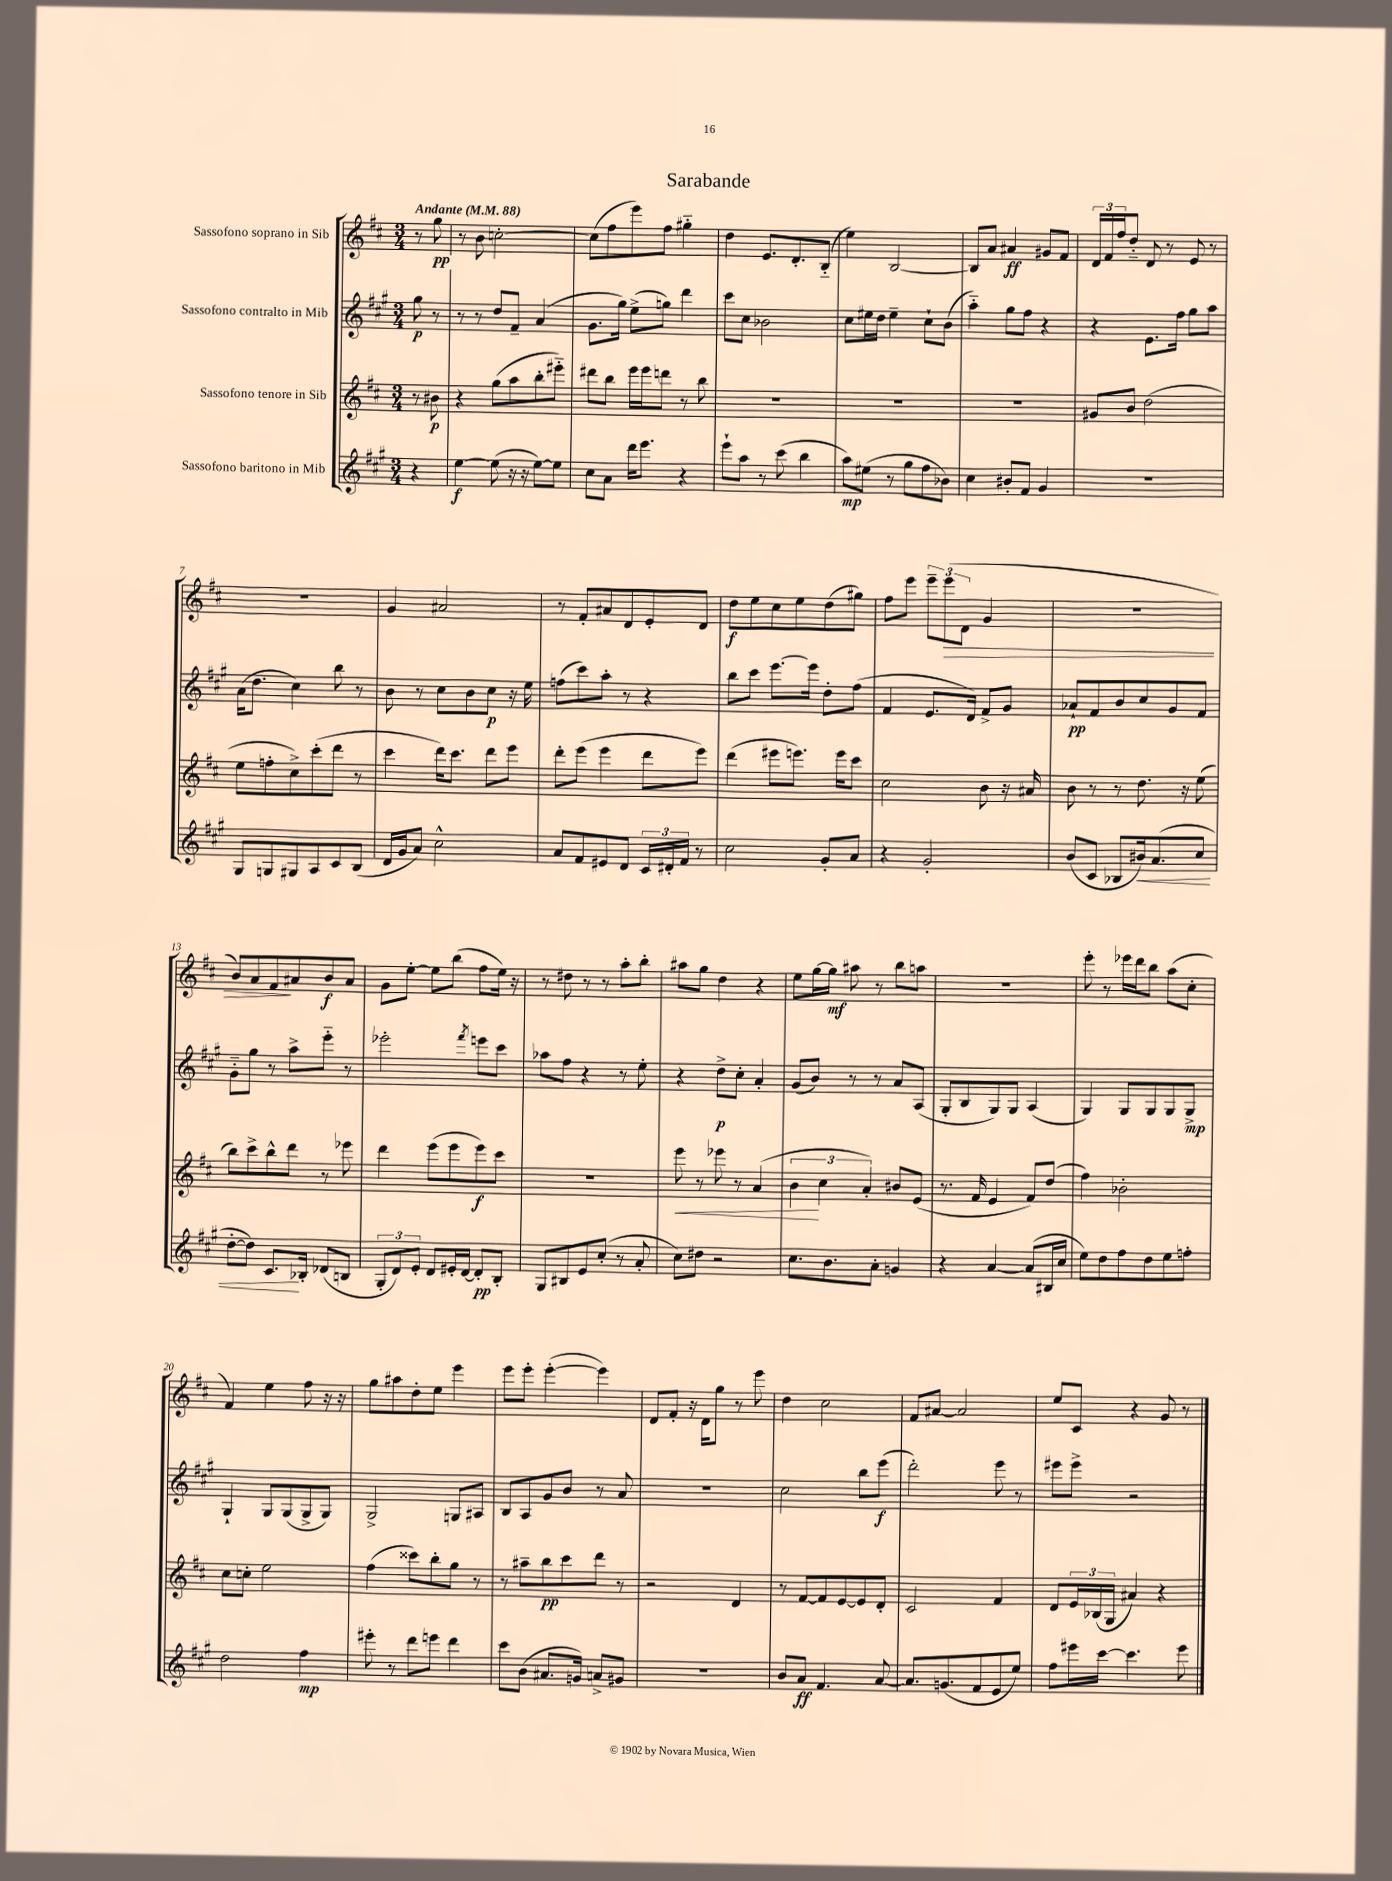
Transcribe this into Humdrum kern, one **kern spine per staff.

**kern	**dynam	**kern	**dynam	**kern	**dynam	**kern	**dynam
*part4	*part4	*part3	*part3	*part2	*part2	*part1	*part1
*staff4	*staff4	*staff3	*staff3	*staff2	*staff2	*staff1	*staff1
*I"Sassofono baritono in Mib	*	*I"Sassofono tenore in Sib	*	*I"Sassofono contralto in Mib	*	*I"Sassofono soprano in Sib	*
*clefG2	*	*clefG2	*	*clefG2	*	*clefG2	*
*k[f#c#g#]	*	*k[f#c#]	*	*k[f#c#g#]	*	*k[f#c#]	*
*M3/4	*	*M3/4	*	*M3/4	*	*M3/4	*
*MM88	*	*MM88	*	*MM88	*	*MM88	*
=	=	=	=	=	=	=	=
!	!	!	!	!	!	!LO:TX:a:B:t=Andante	!
4r	.	8r	.	8gg#\	p	8r	.
.	.	8b#X\	p	8r	.	8gg\	pp
=1	=1	=1	=1	=1	=1	=1	=1
[4ee\	f	4r	.	8r	.	8r	.
.	.	.	.	8r	.	8b\	.
(8ee\]	.	(8gg\L	.	8dd/L	.	[2ccn'\	.
16r	.	8aa\	.	8f#~/J	.	.	.
16r	.	.	.	.	.	.	.
[8ee\L)	.	8bb'\	.	(4a/	.	.	.
8ee\J]	.	8eee#X\J)	.	.	.	.	.
=2	=2	=2	=2	=2	=2	=2	=2
8cc#\L	.	8ddd#X\L	.	8.g#\L	.	(8cc\L]	.
8a\J	.	8bb\J	.	.	.	8ff#\	.
.	.	.	.	16gg#\Jk)	.	.	.
16ddd\KL	.	16eee\LL	.	(8ee^\L	.	8eee\)	.
8.eee\J	.	16eee\J	.	.	.	.	.
.	.	8dddn\J	.	8ggn\J)	.	8ff#\J	.
4r	.	8r	.	4ddd\	.	4gg#X\	.
.	.	8bb\	.	.	.	.	.
=3	=3	=3	=3	=3	=3	=3	=3
8eee`\L	.	2.r	.	8ccc#\L	.	4dd\	.
8aa\J	.	.	.	8cc#\J	.	.	.
8r	.	.	.	2b-X\	.	8.e/L	.
(8ccc#\	.	.	.	.	.	.	.
.	.	.	.	.	.	8.d'/	.
4bb\	.	.	.	.	.	.	.
.	.	.	.	.	.	(8B/J	.
=4	=4	=4	=4	=4	=4	=4	=4
8aa\L)	mp	2.r	.	8cc#\L	.	4ee\)	.
(8ee#X\J	.	.	.	16ee#X\L	.	.	.
.	.	.	.	16dd\JJ	.	.	.
8r	.	.	.	4ee#~\	.	[2B/	.
8gg#\L	.	.	.	.	.	.	.
8ff#\	.	.	.	8cc#`\L	.	.	.
8b-X\J)	.	.	.	(8b\J	.	.	.
=5	=5	=5	=5	=5	=5	=5	=5
4cc#\	.	2.r	.	4aa\)	.	8B/L]	.
.	.	.	.	.	.	8a/J	.
8b#X'/L	.	.	.	8gg#\L	.	4a#X/	ff
8f#/J	.	.	.	8ff#\J	.	.	.
4g#/	.	.	.	4r	.	8g#X/L	.
.	.	.	.	.	.	8f#/J	.
=6	=6	=6	=6	=6	=6	=6	=6
2.r	.	8g#X/L	.	4r	.	24d/LL	.
.	.	.	.	.	.	24f#/	.
.	.	.	.	.	.	24ff#/J	.
.	.	8b/J	.	.	.	8dd/J	.
.	.	(2dd\	.	8.e\L	.	8d/	.
.	.	.	.	.	.	8r	.
.	.	.	.	16ff#\Jk	.	.	.
.	.	.	.	8gg#\L	.	8e/	.
.	.	.	.	8aa\J	.	8r	.
!!LO:LB:g=z
=7	=7	=7	=7	=7	=7	=7	=7
8G#/L	.	8ee\L	.	(16a\KL	.	2.r	.
.	.	.	.	8.dd\J	.	.	.
8Gn/	.	8ffn'\	.	.	.	.	.
8G#X/	.	8cc#^\)	.	4cc#\)	.	.	.
8A/	.	(8ccc#'\	.	.	.	.	.
8c#/	.	8ddd\J	.	8bb\	.	.	.
(8B/J	.	8r	.	8r	.	.	.
=8	=8	=8	=8	=8	=8	=8	=8
16d/LL	.	4ccc#\	.	8b\	.	4g/	.
16g#/J	.	.	.	.	.	.	.
8a/J)	.	.	.	8r	.	.	.
2cc#^^\	.	16ddd\KL)	.	8cc#\L	.	2a#X/	.
.	.	8.ccc#\J	.	.	.	.	.
.	.	.	.	8b\	.	.	.
.	.	8ddd\L	.	8cc#\J	p	.	.
.	.	8eee\J	.	16r	.	.	.
.	.	.	.	16ee\	.	.	.
=9	=9	=9	=9	=9	=9	=9	=9
8a/L	.	8ddd'\L	.	(8ffn\L	.	8r	.
8f#/	.	(8eee\J	.	8ccc#\)	.	8f#'/L	.
8e#X/	.	4eee\	.	8aa'\J	.	8a#X/	.
8d/J	.	.	.	8r	.	8d/	.
24c#/LL	.	8ddd\L	.	4r	.	8e'/	.
24d#X'/	.	.	.	.	.	.	.
24f#/JJ	.	.	.	.	.	.	.
8r	.	8eee\J)	.	.	.	8d/J	.
=10	=10	=10	=10	=10	=10	=10	=10
2cc#\	.	(4ddd\	.	8bb\L	.	8dd\L	f
.	.	.	.	8ccc#\J	.	8ee\	.
.	.	8eee#X\L	.	[8.eee\L	.	8cc#\	.
.	.	8.eeen\J)	.	.	.	8ee\	.
.	.	.	.	16eee\Jk]	.	.	.
8g#'/L	.	.	.	8dd'\L	.	(8dd\	.
.	.	16eee\KL	.	.	.	.	.
8a/J	.	8ccc#\J	.	(8ff#\J	.	8gg#X\J)	.
=11	=11	=11	=11	=11	=11	=11	=11
4r	.	2cc#\	.	4f#/	.	8ff#\L	.
.	.	.	.	.	.	8eee\J	.
2g#'/	.	.	.	8.e/L	.	12eee~\L	.
!	!	!	!	!	!	!	!LO:HP:b
.	.	.	.	.	.	(12eee\	>
.	.	.	.	.	.	12d\J	.
.	.	.	.	16d/Jk)	.	.	.
.	.	8b\	.	8f#^/L	.	4g/	.
.	.	16r	.	8g#/J	.	.	.
.	.	16a#X/	.	.	.	.	.
=12	=12	=12	=12	=12	=12	=12	=12
(8b/L	.	8b\	.	8a-X`/L	pp	2.r	.
8c#/J	.	8r	.	8f#/	.	.	.
8B-X/L	.	8r	.	8b/	.	.	.
!	!LO:HP:b	!	!	!	!	!	!
16b#X/k)	<	8.dd\	.	8cc#/	.	.	.
(8.a/	.	.	.	.	.	.	.
.	.	.	.	8g#/	.	.	.
.	.	16r	.	.	.	.	.
8cc#/J	.	(8ee\	.	8f#/J	.	.	.
!!LO:LB:g=z
=13	=13	=13	=13	=13	=13	=13	=13
[8dd'\L	.	8bb\L)	.	8g#\L	.	8b/L)	.
8dd\J])	.	8ccc#^\	.	8gg#\J	.	8a/	.
8.c#/L	.	8bb^^\	.	8r	.	8f#/	.
.	.	8ddd\J	.	8aa^\L	.	8a#X/	]
16B-X'/Jk	[	.	.	.	.	.	.
(8d-X/L	.	8r	.	8eee\J	.	8b/	f
8Bn/J	.	8eee-X\	.	8r	.	8a#/J	.
=14	=14	=14	=14	=14	=14	=14	=14
12G#'/L	.	4ddd\	.	2eee-X'\	.	8g\L	.
12d/)	.	.	.	.	.	.	.
.	.	.	.	.	.	[8ee'\J	.
12e'/J	.	.	.	.	.	.	.
8d/L	.	(8eee\L	.	.	.	8ee\L]	.
16e#X'/L	.	8eee\	.	.	.	(8bb\J	.
[16d/JJ	.	.	.	.	.	.	.
.	.	.	.	8qfff#/	.	.	.
8d'/L]	pp	8eee\)	f	8eeen\L	.	8ff#\L	.
8B'/J	.	8ccc#\J	.	8ccc#\J	.	16ee\Jk)	.
.	.	.	.	.	.	16r	.
=15	=15	=15	=15	=15	=15	=15	=15
8G#/L	.	2.r	.	8aa-X\L	.	8r	.
8B#X/	.	.	.	8ff#\J	.	8dd#X\	.
8e/	.	.	.	4r	.	8r	.
(8cc#'/J	.	.	.	.	.	8r	.
8r	.	.	.	8r	.	8aa'\L	.
8a'/	.	.	.	8ee'\	.	8bb'\J	.
=16	=16	=16	=16	=16	=16	=16	=16
!	!	!	!LO:HP:b	!	!	!	!
8cc#\L)	.	8eee\	<	4r	.	8aa#X\L	.
8dd#X\J	.	8r	.	.	.	8gg\J	.
2r	.	8eee-X\	.	8dd^\L	p	4dd\	.
.	.	8r	.	8cc#'\J	.	.	.
.	.	(4a/	.	4a'/	.	4r	.
=17	=17	=17	=17	=17	=17	=17	=17
8.cc#\L	.	6b\	.	(8g#/L	.	8ee\L	.
.	.	.	.	8b/J)	.	[16gg\L	.
.	.	6cc#\	[	.	.	.	.
8.b\	.	.	.	.	.	16gg\JJ]	mf
.	.	.	.	8r	.	8aa#X\	.
.	.	6a'/)	.	.	.	.	.
8a'\J	.	.	.	8r	.	8r	.
4gn/	.	8b#X/L	.	8a/L	.	8bb\L	.
.	.	(8e/J	.	(8A/J	.	8aan\J	.
=18	=18	=18	=18	=18	=18	=18	=18
4r	.	8.r	.	8G#'/L	.	2.r	.
.	.	.	.	8B/	.	.	.
.	.	16f#/	.	.	.	.	.
[4a/	.	4e/	.	8G#/)	.	.	.
.	.	.	.	8G#/J	.	.	.
(8a/L]	.	8f#/L)	.	(4A/	.	.	.
16B#X/L	.	(8dd/J	.	.	.	.	.
16cc#/JJ	.	.	.	.	.	.	.
=19	=19	=19	=19	=19	=19	=19	=19
8ee\L)	.	4ff#\)	.	4G#/)	.	8eee'\	.
8dd\	.	.	.	.	.	8r	.
8ff#\	.	2b-X'\	.	8G#/L	.	16eee-X\LL	.
.	.	.	.	.	.	16ddd\J	.
8dd\	.	.	.	8G#/	.	8bb\J	.
8ee\	.	.	.	8G#/	.	(8aa\L	.
8ffn'\J	.	.	.	8G#^/J	mp	8cc#'\J	.
!!LO:LB:g=z
=20	=20	=20	=20	=20	=20	=20	=20
2dd\	.	8cc#\L	.	4G#`/	.	4f#/)	.
.	.	8ccn'\J	.	.	.	.	.
.	.	2ee\	.	8G#/L	.	4ee\	.
.	.	.	.	(8G#/	.	.	.
4ff#\	mp	.	.	8G#^/	.	8ff#\	.
.	.	.	.	8G#/J)	.	16r	.
.	.	.	.	.	.	16r	.
=21	=21	=21	=21	=21	=21	=21	=21
8eee#X'\	.	(4ff#\	.	2G#^/	.	8gg\L	.
8r	.	.	.	.	.	8aa#X\	.
8ddd\L	.	8ccc##X\L)	.	.	.	8dd'\	.
8eeen\J	.	8bb'\	.	.	.	8ee\J	.
4ddd\	.	8gg\J	.	8Gn/L	.	4eee\	.
.	.	8r	.	8A#X/J	.	.	.
=22	=22	=22	=22	=22	=22	=22	=22
8ccc#\L	.	8r	.	8B/L	.	8eee\L	.
(8b\J	.	8aa#X~\L	.	8A/	.	8eee'\J	.
8.a#X/L	.	8bb\	pp	8g#/	.	([4eee'\	.
.	.	8ccc#\	.	8b/J	.	.	.
16gn/Jk)	.	.	.	.	.	.	.
8an^/L	.	8ddd\J	.	8r	.	4eee\])	.
8g#X/J	.	8r	.	8a/	.	.	.
=23	=23	=23	=23	=23	=23	=23	=23
2.r	.	2r	.	2.r	.	8d/L	.
.	.	.	.	.	.	8f#'/J	.
.	.	.	.	.	.	16r	.
.	.	.	.	.	.	16d\KL	.
.	.	.	.	.	.	8gg\J	.
.	.	4d/	.	.	.	8r	.
.	.	.	.	.	.	8eee\	.
=24	=24	=24	=24	=24	=24	=24	=24
8b/L	.	8r	.	2cc#\	.	4dd\	.
8a/J	ff	[8f#/L	.	.	.	.	.
4.f#/	.	8f#/]	.	.	.	2cc#\	.
.	.	[8e/	.	.	.	.	.
.	.	8e/]	.	8bb\L	.	.	.
[8a/	.	8d'/J	.	(8eee\J	f	.	.
=25	=25	=25	=25	=25	=25	=25	=25
8.a/L]	.	2c#/	.	2ddd'\)	.	8f#/L	.
.	.	.	.	.	.	[8a#X/J	.
(8.gn/	.	.	.	.	.	.	.
.	.	.	.	.	.	2a#/]	.
8f#/	.	.	.	.	.	.	.
8e/	.	4f#/	.	8eee\	.	.	.
8ee/J)	.	.	.	8r	.	.	.
=26	=26	=26	=26	=26	=26	=26	=26
8ff#\L	.	8d/L	.	8eee#X\L	.	8ee/L	.
16eee#X\L	.	24e/L	.	8eee#^\J	.	8c#/J	.
.	.	(24B-X/	.	.	.	.	.
[16ccc#\JJ	.	.	.	.	.	.	.
.	.	24G/JJ	.	.	.	.	.
4.ccc#\]	.	4a#X/)	.	2r	.	4r	.
.	.	4r	.	.	.	8g/	.
8eee#\	.	.	.	.	.	8r	.
==	==	==	==	==	==	==	==
*-	*-	*-	*-	*-	*-	*-	*-
